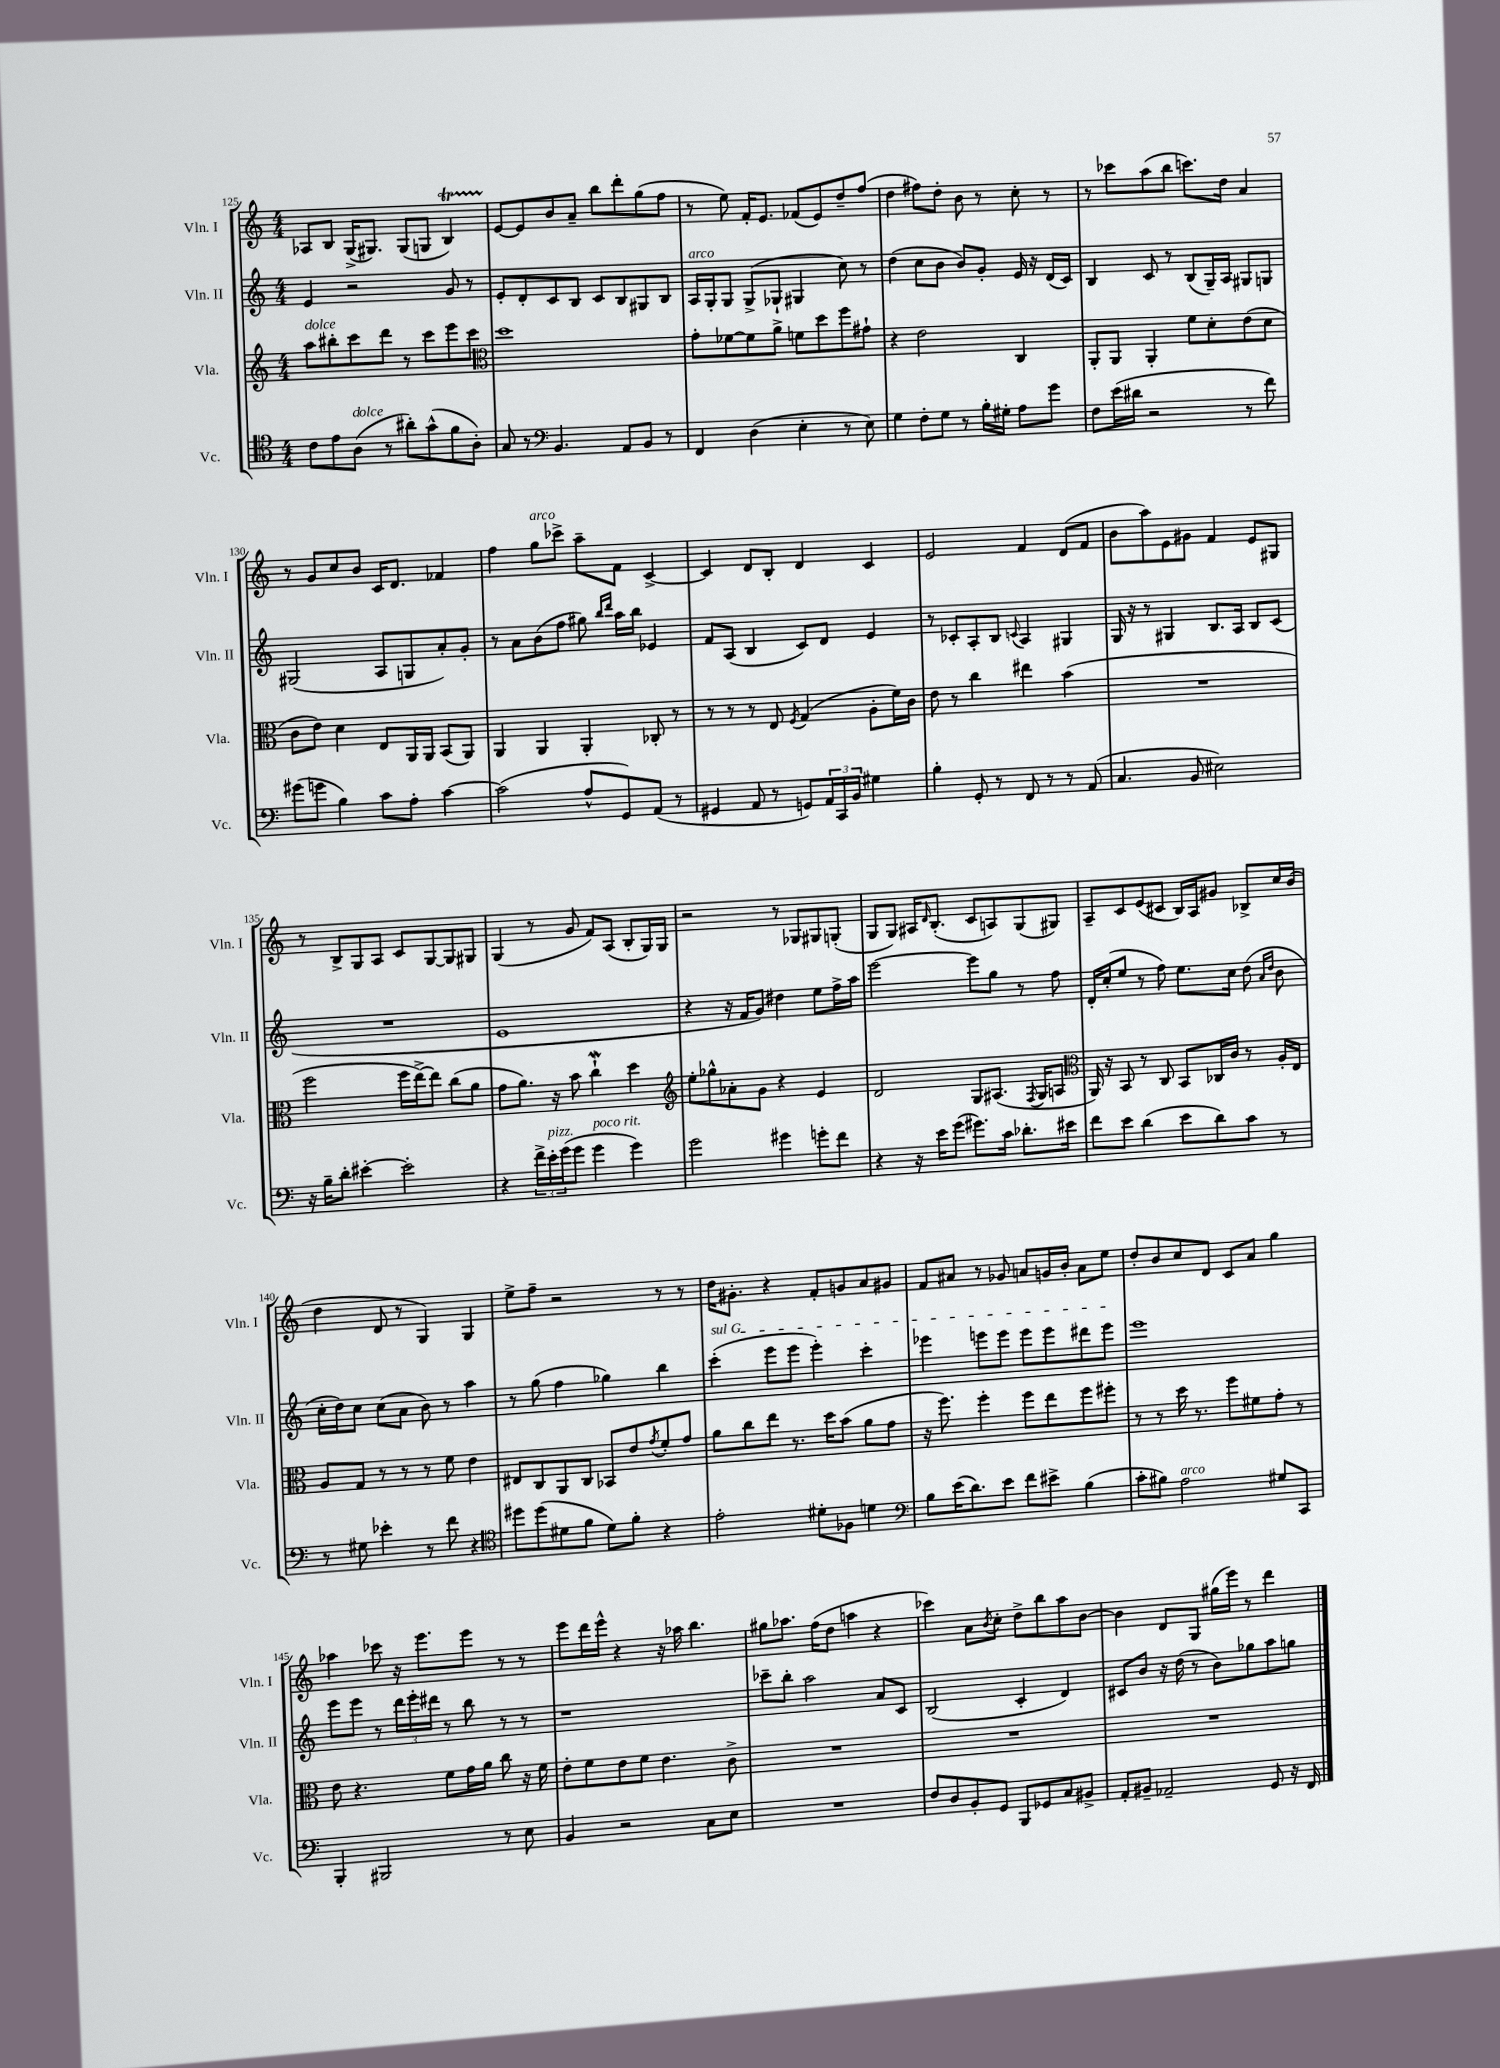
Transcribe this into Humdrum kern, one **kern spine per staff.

**kern	**kern	**kern	**kern
*staff4	*staff3	*staff2	*staff1
*clefC4	*clefG2	*clefG2	*clefG2
*k[]	*k[]	*k[]	*k[]
*M4/4	*M4/4	*M4/4	*M4/4
8c	8aa	4e	8A-
8e	8bb#'	.	8B
(8A	8ccc	2r	(16G^
.	.	.	8.G#)
8r	8ddd	.	.
8a#')	8r	.	(8G#
(8g^^	8ccc	.	8G
8f	8eee	8g	4B)
8A')	8ccc	8r	.
=	=	=	=
*	*clefC3	*	*
8G	1dd	8e'	[8e
8r	.	8d'	8e]
*clefF4	*	*	*
4.BB	.	8c	8b
.	.	8B	8a~
.	.	8c	8bb
8AA	.	8B	8ddd'
8BB	.	8G#	(8gg
8r	.	8B	8ff
=	=	=	=
4FF	8g'	16A	8r
.	.	16G'	.
.	[8f-	8G	8ee)
(4D	8f-]	(8G^	16f'
.	.	.	8.e
.	8a^	8G-`	.
4E'	8f	4G#	(8f-
.	8dd	.	8e)
8r	8ff	8cc)	8dd~
8E)	8g#`	8r	(8ff
=	=	=	=
4G	4r	(4dd	4dd
8F'	2e	8cc	8ff#)
8G	.	8b	8dd'
8r	.	8b)	8b
16B'	.	8g'	8r
16G#'	.	.	.
8A	4C	16e	8cc'
.	.	16r	.
8g	.	(16d	8r
.	.	16c)	.
=	=	=	=
8F	8AA'	4B	8r
(16e	8AA	.	8ccc-
16d#	.	.	.
2r	4AA'	8c	(8aa
.	.	8r	8bb
.	8f	(8B	8.ccc)
.	8d'	16G~)	.
.	.	16A	16dd
8r	(8e	8G#	4a
8f)	8d	8G	.
=	=	=	=
(8g#	8c	(2G#	8r
8g	8e)	.	8g
4B)	4d	.	8cc
.	.	.	8b
8c	8E	8A	16c
.	.	.	8.d
8A'	16AA	8G	.
.	16AA	.	.
[4c	(8BB	8a')	4f-
.	8AA)	8g'	.
=	=	=	=
(2c]	4AA	8r	4ff
.	.	8a	.
.	4AA	(8b	8gg
.	.	8ff	8ccc-^
8A^^	4AA'	8gg#)	8aa~
.	.	16qqbb	.
.	.	16qqddd	.
8GG)	.	16aa	8f
.	.	16bb	.
(8AA	8C-'	4e-	[4c^
8r	8r	.	.
=	=	=	=
4GG#	8r	8f	4c]
.	8r	(8A	.
8AA	8r	4B	8d
8r	8E	.	8B'
.	8qF	.	.
8GG)	(4G	8c)	4d
24AA	.	8d	.
24CC	.	.	.
24BB	.	.	.
4G#	8A'	4e	4c
.	16f)	.	.
.	16c	.	.
=	=	=	=
4B'	8e	8r	2e
.	8r	8c-'	.
8GG'	4cc	8A'	.
8r	.	8B	.
.	.	8qqc	.
8FF	4ee#	4A	4f
8r	.	.	.
8r	(4b	4G#	(8d
(8AA	.	.	8f
=	=	=	=
4.C	1r	16G	8b
.	.	16r	.
.	.	8r	8aa)
.	.	4G#	8e
8BB	.	.	8g#
2E#)	.	8.B	4f
.	.	16A	.
.	.	8B	8e
.	.	(8c	8G#
=	=	=	=
16r	2ff	1r	8r
16B~	.	.	.
8d'	.	.	8B^
[4e#'	.	.	8G
.	.	.	8A
2e#']	16ff	.	8c
.	[16ee^)	.	.
.	8ee]	.	[8G
.	(8cc	.	8G]
.	8a	.	8G#
=	=	=	=
4r	8g	1e	(4G
.	8.a)	.	.
24f^	.	.	8r
24e'	.	.	.
.	16r	.	.
(24g	.	.	.
8g	8b	.	8g
4g	4cc`	.	8f)
.	.	.	(8A
4g)	4dd	.	8B'
.	.	.	16G)
.	.	.	16G
=	=	=	=
*	*clefG2	*	*
2g	8ee'	4r	2r
.	8gg-^^	.	.
.	8a-'	16r	.
.	.	16f	.
.	8g	8g)	.
4g#	4r	4dd#	8r
.	.	.	8G-
8g'	4e	8ee	8G#
8f	.	16ff^	(8G'
.	.	16aa	.
=	=	=	=
4r	2d	[2eee	8G
.	.	.	8G)
16r	.	.	16A#
.	.	.	16qqd
16e	.	.	(8.B'
(8g	.	.	.
8.g#)	8G	8eee]	8c
.	(8.A#	8gg	8A)
16c	.	.	.
8.d-'	.	8r	(8G
.	8qF	.	.
.	16G	.	.
.	8A	8ff	8G#)
16e#	.	.	.
=	=	=	=
*	*clefC3	*	*
8f	16AA)	16d'	8A~
.	16r	(16cc'	.
8e	8BB	8ee	8c
(4d	8r	8r	(8e
.	8C	8ff)	8c#
8e	8BB	8.ee	16B)
.	.	.	16A
8d)	16C-	.	8g#
.	16c	16cc	.
8c	8r	(8dd	8B-^
.	.	16qqa	.
.	.	16qqdd	.
8r	16A'	8b	16cc
.	16E	.	(16b
=	=	=	=
8r	8A	16cc'	4dd
.	.	16dd)	.
8G#	8G	8cc	.
4e-'	8r	(8cc	8d
.	8r	8a	8r
8r	8r	8b)	4G)
8f	8f	8r	.
4r	4e	4aa	4G
=	=	=	=
*clefC4	*	*	*
8dd#	8E#	8r	8ee^
(8dd#	8C	(8gg	8ff~
8d#	8AA	4ff	2r
8f	8C	.	.
8d#)	8BB-	4gg-)	.
8f'	8e	.	.
.	8qg	.	.
4r	8f'	4bb	8r
.	8g	.	8r
=	=	=	=
2e'	8a	(4ccc'	16dd
.	.	.	8.g#'
.	8cc	.	.
.	8ee	8eee	4r
.	8.r	8eee	.
8d#'	.	4eee')	8f'
.	16dd	.	.
8F-	(8b	.	8g
4d	8a	4ccc'	8a
.	8g	.	8g#
=	=	=	=
*clefF4	*	*	*
8B	16r	4eee-	8f
.	8.ff)	.	.
(16e	.	.	8a#
8.d)	.	.	.
.	4ff'	8eee	8r
8e	.	8eee	8g-
8f	8ff	8eee	8a
8e#^	8ee	8eee	16g
.	.	.	16b'
(4B	8ff	8ddd#	8a
.	8ff#'	8eee	8ee
=	=	=	=
8c'	8r	1eee	8dd'
8B#)	8r	.	8b
2A	16dd	.	8cc
.	8.r	.	.
.	.	.	8d
.	8ff	.	8c
.	8f#	.	8a
8G#	8g'	.	4gg
8CC	8r	.	.
=	=	=	=
4BBB'	8e	8eee	4aa-
.	4.r	8eee	.
2BBB#	.	8r	8ccc-
.	.	24ddd	16r
.	.	24eee'	.
.	.	.	8.eee
.	.	24ddd#	.
.	8f	8r	.
.	16g	8bb	8eee
.	16a	.	.
8r	8cc	8r	8r
8E	16r	8r	8r
.	16f	.	.
=	=	=	=
4BB	8e'	1r	8eee
.	8f	.	16ddd
.	.	.	16eee^^
2r	8e	.	4r
.	8f	.	.
.	4.e	.	16r
.	.	.	16aa-
.	.	.	4.bb
8C	.	.	.
8E	8c^	.	.
=	=	=	=
1r	1r	8ccc-~	8gg#
.	.	8bb'	8.aa-
.	.	2aa	.
.	.	.	(16ff
.	.	.	8dd
.	.	.	4aa
.	.	8a	4r
.	.	8c	.
=	=	=	=
8F	1r	(2B	4ccc-)
8D	.	.	.
8BB'	.	.	8a
.	.	.	8qb
8GG	.	.	8cc'
8BBB	.	4c'	8dd^
8GG-	.	.	8bb
8C	.	4d)	8aa
8BB#^	.	.	[8b
=	=	=	=
8AA'	1r	8c#	4b]
8BB#~	.	8b	.
2AA-~	.	16r	8d
.	.	(16dd	.
.	.	8r	8G
.	.	8b)	(16gg#
.	.	.	16eee)
.	.	8gg-	8r
8GG	.	8aa	4ddd
16r	.	8gg	.
16FF	.	.	.
==	==	==	==
*-	*-	*-	*-
